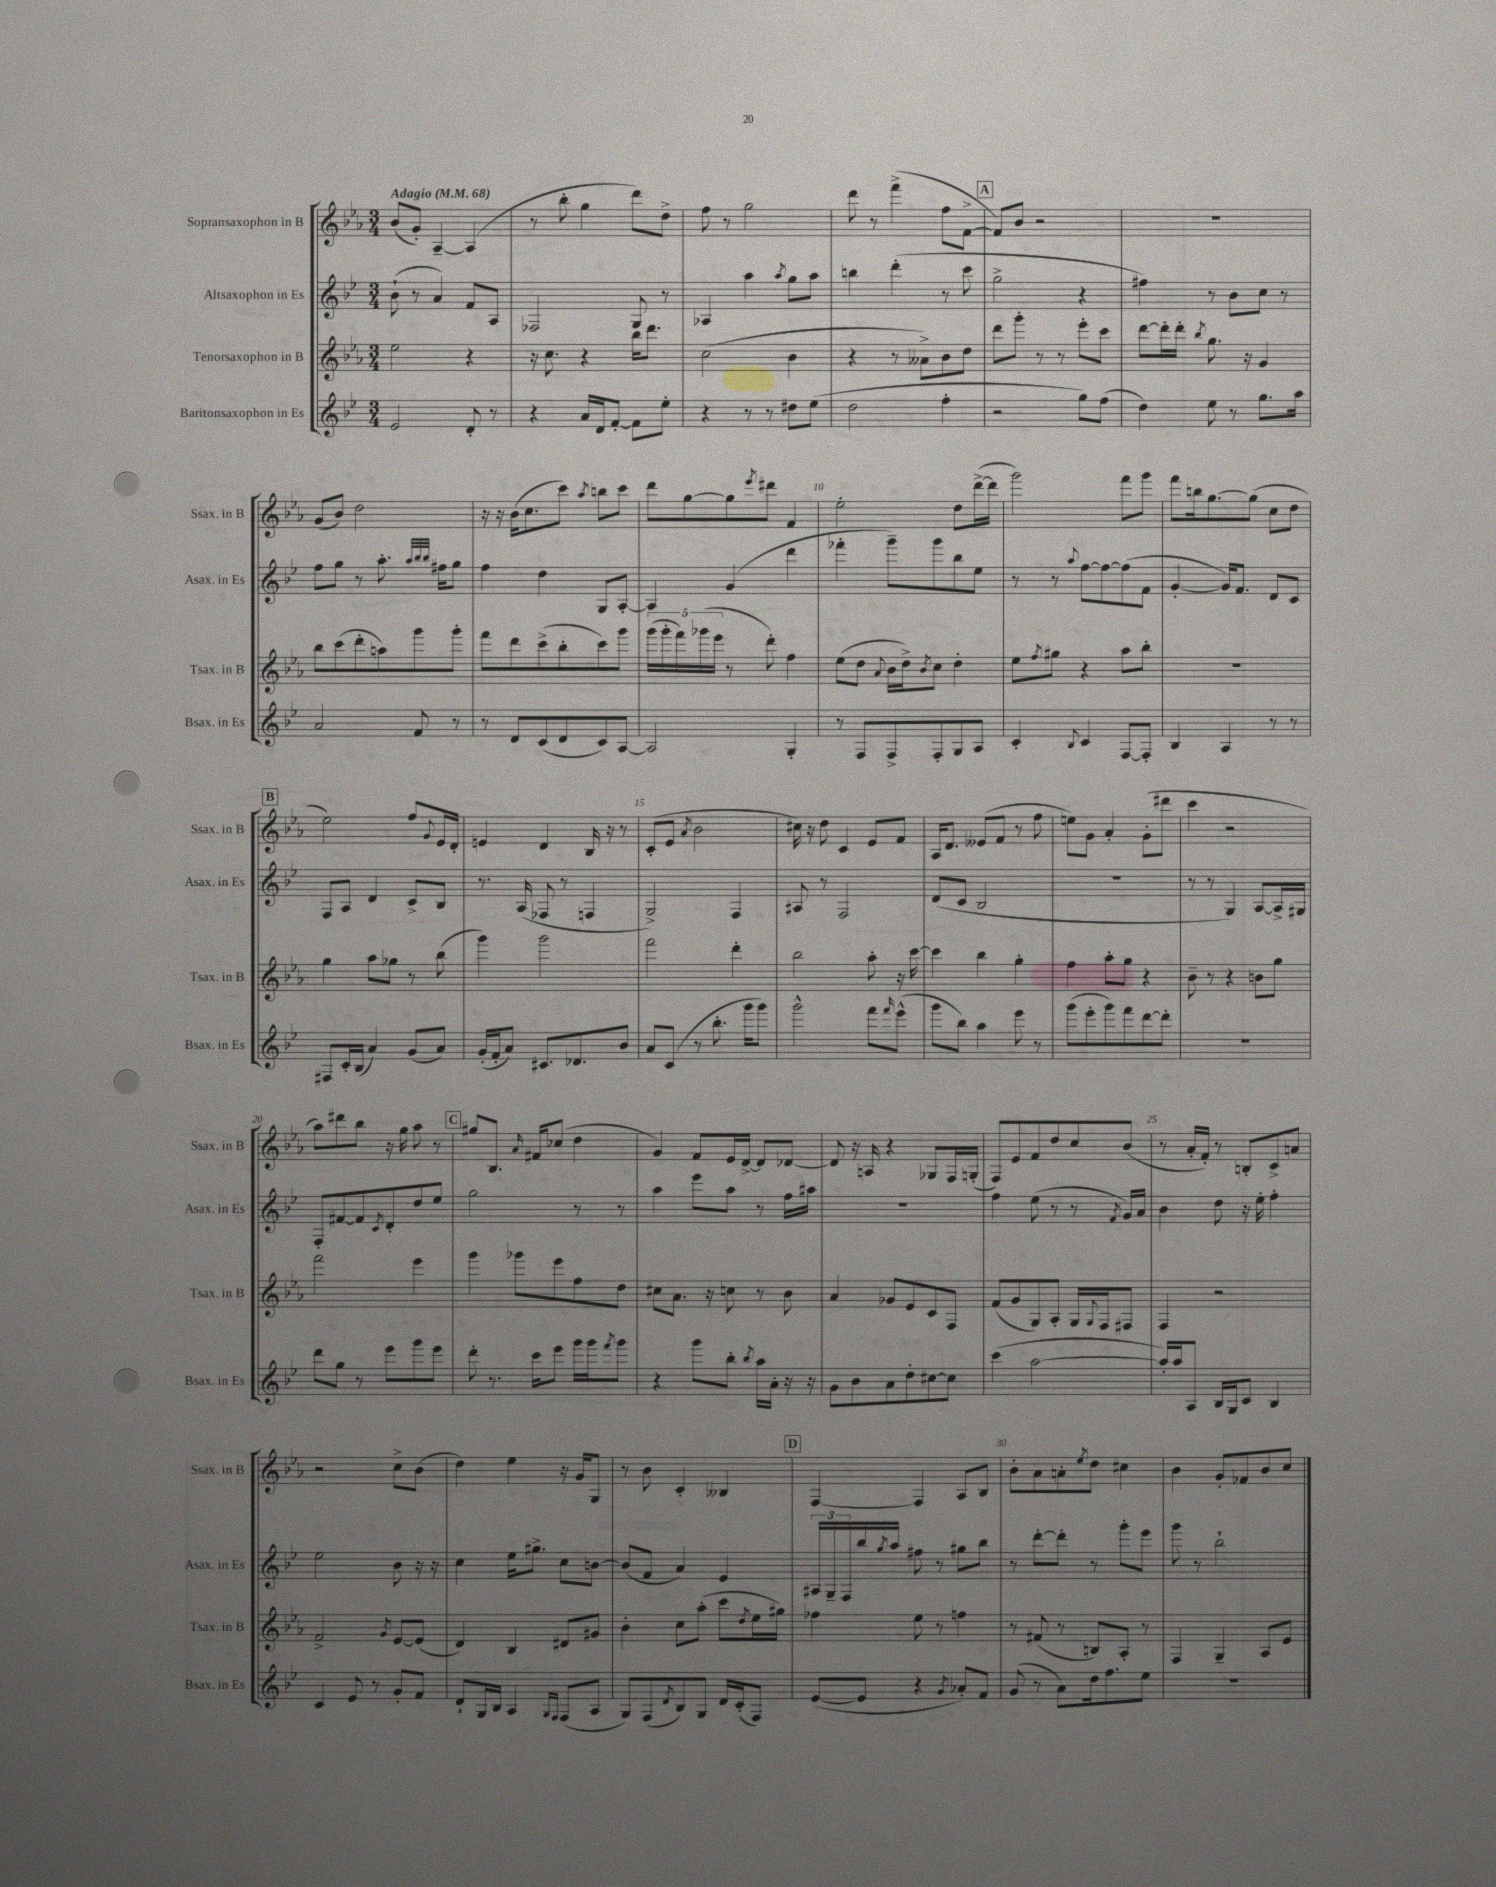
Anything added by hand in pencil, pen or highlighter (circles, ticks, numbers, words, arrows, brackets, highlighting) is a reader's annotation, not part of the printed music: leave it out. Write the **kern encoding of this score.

**kern	**kern	**kern	**kern
*staff4	*staff3	*staff2	*staff1
*clefG2	*clefG2	*clefG2	*clefG2
*k[b-e-]	*k[b-e-a-]	*k[b-e-]	*k[b-e-a-]
*M3/4	*M3/4	*M3/4	*M3/4
*MM68	*MM68	*MM68	*MM68
2e-	2ee-	(8b-`	(8b-
.	.	8r	8g')
.	.	4a)	[4A-~
8d'	4r	8f	(4A-]
8r	.	8A	.
=	=	=	=
4r	16r	2F-	8r
.	8.cc	.	.
.	.	.	8bb-'
16a	4r	.	4gg
16d	.	.	.
[8f'	.	.	.
8f]	16bb-	8G	8ddd)
.	8.ddd	.	.
8ee-'	.	8r	8dd^
=	=	=	=
4r	(2cc	4A-	8ff
.	.	.	8r
8r	.	4aa	2gg
8r	.	.	.
.	.	8qaa	.
8dd#	4b-	8gg	.
(8ee-	.	8aa	.
=	=	=	=
2dd	4r	4bb	8ddd
.	.	.	8r
.	8r	(4ddd'	(4fff^
.	8a--^)	.	.
4ff'	8b-	8r	8ff
.	8dd	8ccc	[8f^
=	=	=	=
2r	8ddd	2gg^	8f])
.	8ggg'	.	8b-
.	8r	.	2r
.	8r	.	.
8gg)	8eee-'	4r	.
(8ff	8ccc	.	.
=	=	=	=
4dd)	[8ddd	4ff#)	2.r
.	16ddd']	.	.
.	16ddd'	.	.
.	8qbb-	.	.
8ee-	8.gg	8r	.
8r	.	8b-	.
.	16r	.	.
8.gg	4g	8cc	.
.	.	8r	.
16aa	.	.	.
=	=	=	=
2a	8bb-	8ff	(8g
.	(8ccc	8gg	8b-)
.	8ddd'	8r	2dd
.	8aa)	8.aa'	.
8f	8ggg	.	.
.	.	32qqaa	.
.	.	32qqbb-	.
.	.	32qqbb-	.
.	.	16ff#	.
8r	8ggg'	8gg	.
=	=	=	=
8r	8fff	4ff	16r
.	.	.	16r
8d	8ddd	.	(16b-
.	.	.	8.cc
(8c	(8ccc^	4dd	.
8d	8bb-'	.	8ccc)
.	.	.	8qaa-
8c)	8ccc)	8G	8bb
[8A	8ggg	[8A'	8ccc
=	=	=	=
2A]	(20ggg	4A]	8ddd
.	20ggg'	.	.
.	20fff)	.	.
.	.	.	[8gg
.	(20ggg-	.	.
.	20eee-	.	.
.	8r	(4g	8gg]
.	.	.	8qeee-
.	8ddd')	.	8ddd#
4G'	4ff	4ddd	4f
=	=	=	=
8r	(8ee-	4fff-'	2ee-'
8F	8dd	.	.
.	8qqa-	.	.
8F^	16b-	8ggg~)	.
.	16dd^)	.	.
.	8qb-	.	.
8F'	8cc	8ggg	.
8G	4dd'	8bb-	8dd
8A	.	8ee-	([16ddd^
.	.	.	16ddd]
=	=	=	=
4c'	8ee-	8r	2ggg)
.	8qff	.	.
.	8gg#	8r	.
8qqB-	.	8qqaa	.
4c	4r	[8ff	.
.	.	8ff_	.
[8F	8aa-	(8ff]	8fff
8F']	8bb-'	8f	8ggg
=	=	=	=
4B-	2.r	[4g'	8fff
.	.	.	16bb
.	.	.	[8.gg
4A	.	16g])	.
.	.	8.f	.
.	.	.	(8gg]
8r	.	8d	8cc
8r	.	8c	8dd
=	=	=	=
8F#	4gg	8F	2ee-)
16c'	.	8A	.
(16B-	.	.	.
4a)	8aa-	4d	.
.	8gg-	.	.
(8g	8r	8c^	8ff
.	.	.	8qqg
8a)	(8bb-	8B-	16e-
.	.	.	16d'
=	=	=	=
(16g'	4ggg)	8.r	4e
16f'	.	.	.
8a)	.	.	.
.	.	(16A	.
8.c#	2ggg	8F-	4d
.	.	8r	.
8.d-	.	.	.
.	.	4F	16B-
.	.	.	16r
8b-	.	.	8r
=	=	=	=
8a	2fff	2G^)	(8c'
(8c	.	.	8e-
.	.	.	8qa-
8r	.	.	2b-
8.bb-'	.	.	.
.	4ddd'	4F	.
16ggg	.	.	.
8ggg)	.	.	.
=	=	=	=
2ggg^^	2bb-	8A#	16cc#)
.	.	.	16r
.	.	8r	8dd
.	.	2F	4c
8fff	8aa-'	.	8e-
16qqfff	.	.	.
(8eee-^^	16r	.	8f
.	[16ccc	.	.
=	=	=	=
8ggg	4ccc]	(8d	16A-
.	.	.	8.d
8bb-)	.	8c	.
4aa	4bb-	2B-	(8e--
.	.	.	8f
8eee-	4gg'	.	8r
8r	.	.	8ff
=	=	=	=
(8ggg	4ff	2.r	8ee)
8eee-'	.	.	8g
8ggg)	8aa-'	.	4a-'
8fff	8gg	.	.
[8ddd	4r	.	(8g'
8ddd']	.	.	8ddd#
=	=	=	=
2.r	8b-~	8r	4ccc
.	8r	8r	.
.	4r	4G)	2r
.	8b	[8A	.
.	8gg	16A^]	.
.	.	16G#	.
=	=	=	=
8ddd	2fff	8F'	8aa-)
8gg	.	[8f#	8ddd#
8r	.	8f#]	8bb-
.	.	8qc	.
8eee-	.	8d'	16r
.	.	.	16gg
8ggg	4eee-	8dd	8aa-
8eee-	.	8ee-	8r
=	=	=	=
8ddd'	4ggg	2gg	8gg#
8.r	.	.	8.B-
.	8ggg-	.	.
.	.	.	16qqa-
16ccc	.	.	16f#
8eee-	8eee-	.	(8cc-
16ggg	8ff	8r	4dd
16ggg	.	.	.
8qfff	.	.	.
8ggg	8dd	8r	.
=	=	=	=
4r	8cc#	4aa	4g)
.	8.a-	.	.
8ggg	.	8eee-	8f
.	16r	.	.
8bb-'	8cc	8aa	16e-
.	.	.	[16d^
8qbb-	.	.	.
16aa	8r	8r	8d]
16a'	.	.	.
16r	8b-	16ff	[8d-
16r	.	16aa#	.
=	=	=	=
8g	4a-	2.r	8d-]
8b-	.	.	16r
.	.	.	16A
8a	8g-	.	4r
8dd'	8e-	.	.
[8cc#	8c	.	8G-
8cc#]	8F	.	16F
.	.	.	(16G'
=	=	=	=
(4ccc	(8f	4ff	8F)
.	8g	.	8e-
[2aa	8G)	(8ee-	8f
.	8A-'	8r	8dd
.	16G	8r	8cc
.	8qqG	.	.
.	16F	.	.
.	.	8qf	.
.	8F#	16g)	(8b-
.	.	16a	.
=	=	=	=
16aa'])	4F	4b-	8r
16aa	.	.	.
8A	.	.	16a-'
.	.	.	16f')
16B-	2r	8dd	8r
16G	.	.	.
8c	.	16r	8B'
.	.	16ee-'	.
4B-	.	4ff'	8c^
.	.	.	8a
=	=	=	=
4c	2f^	2ee-	2r
8e-	.	.	.
8r	.	.	.
.	8qg	.	.
8g'	[8e-	8b-	8cc^
8f	(8e-]	16r	(8b-
.	.	16r	.
=	=	=	=
8d`	4d)	4cc	4dd)
16G	.	.	.
16B-	.	.	.
4A	4B-	16ee-	4ee-
.	.	8.gg#^	.
16qqG	.	.	.
16qqF	.	.	.
(8F	8d#	8cc	16r
.	.	.	16g
8A	8g#	[8b	8G
=	=	=	=
8G)	4b-'	(8b]	8r
(8F	.	8f	8b-
8qd	.	.	.
8B-)	8cc	4a)	4c'
8G	(8aa-'	.	.
16d	8ccc	4e-	4B--
(16c'	.	.	.
.	8qdd	.	.
8F)	16ee-	.	.
.	16gg#)	.	.
=	=	=	=
([8e-	4ff-	24A#	[4F
.	.	24G~	.
.	.	24F	.
8e-]	.	16bb-	.
.	.	8qgg	.
.	.	16aa	.
4r	8ee-	8ff#	4F]
.	8r	8r	.
8qg	.	.	.
8a-')	4ff	8gg#	8A-
8f	.	8bb-	8B-
=	=	=	=
(8g	8r	8r	8b-'
8r	(8f#	[8ddd'	8a-
8a)	8r	8ddd']	8a'
.	.	.	8qee-
16dd	8B)	8r	8dd
8.ff	.	.	.
.	8A-'	8ggg'	4cc#
8ee-	8r	8eee-	.
=	=	=	=
2.r	4F	8ggg	4b-
.	.	8r	.
.	4G~	2bb-`	8g'
.	.	.	8f-
.	8A-	.	8b-
.	8e-	.	8cc
==	==	==	==
*-	*-	*-	*-
